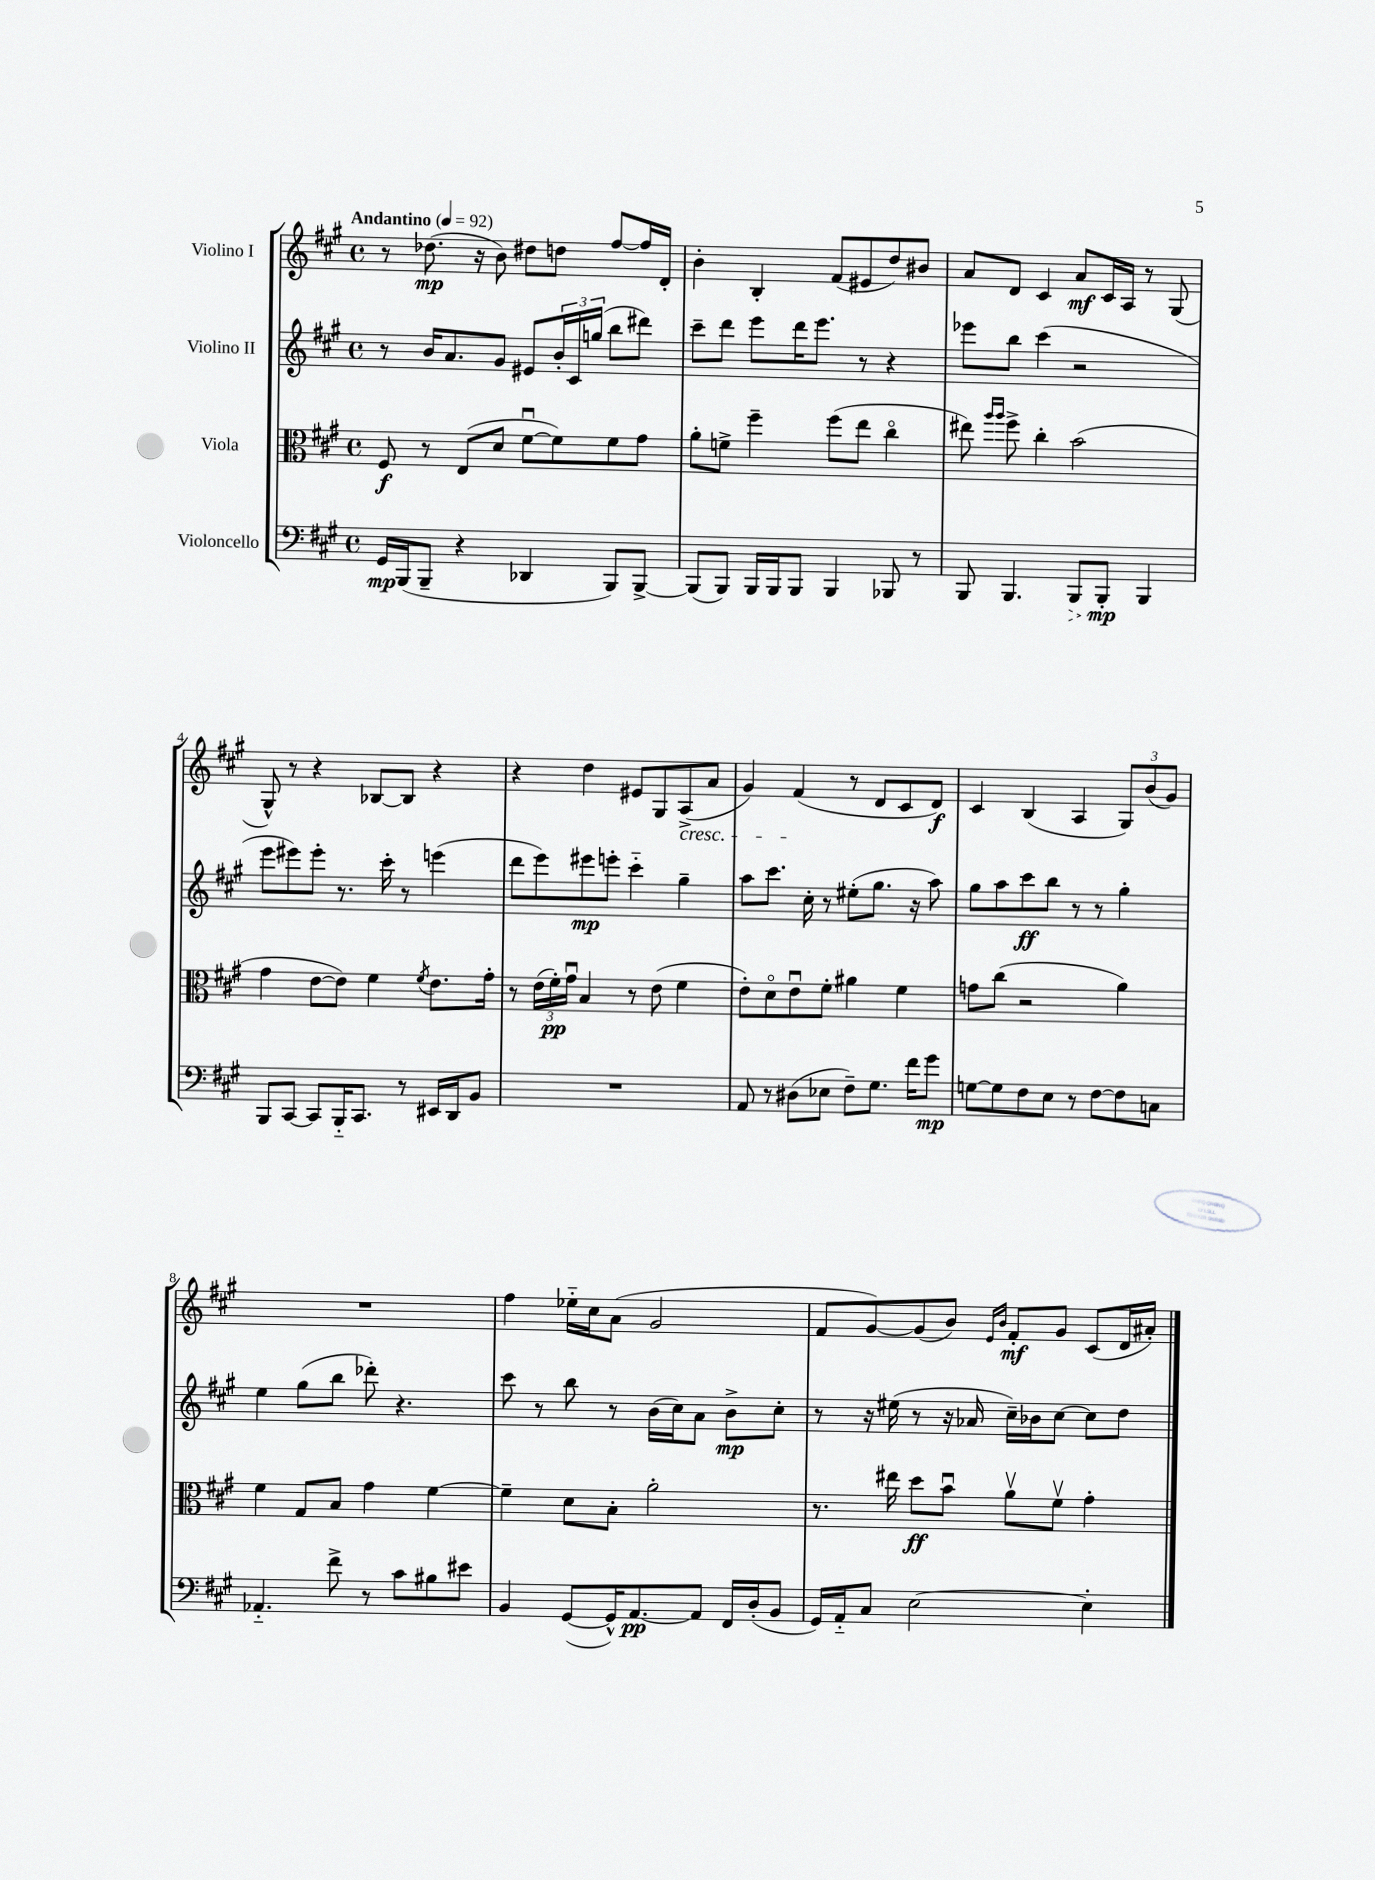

**kern	**dynam	**kern	**dynam	**kern	**dynam	**kern	**dynam
*part4	*part4	*part3	*part3	*part2	*part2	*part1	*part1
*staff4	*staff4	*staff3	*staff3	*staff2	*staff2	*staff1	*staff1
*I"Violoncello	*	*I"Viola	*	*I"Violino II	*	*I"Violino I	*
*clefF4	*	*clefC3	*	*clefG2	*	*clefG2	*
*k[f#c#g#]	*	*k[f#c#g#]	*	*k[f#c#g#]	*	*k[f#c#g#]	*
*M4/4	*	*M4/4	*	*M4/4	*	*M4/4	*
*met(c)	*	*met(c)	*	*met(c)	*	*met(c)	*
*MM92	*	*MM92	*	*MM92	*	*MM92	*
=1	=1	=1	=1	=1	=1	=1	=1
!	!	!	!	!	!	!LO:TX:a:B:t=Andantino	!
16GG#/LL	mp	8F#/	f	8r	.	8r	.
(16BBB/J	.	.	.	.	.	.	.
8BBB~/J	.	8r	.	16b/KL	.	(8.dd-X\	mp
.	.	.	.	8.a/	.	.	.
4r	.	(8E/L	.	.	.	.	.
.	.	.	.	.	.	16r	.
.	.	8d/J	.	8g#/J	.	8b\)	.
4DD-X/	.	[8f#u\L	.	8e#X/L	.	8dd#X\L	.
.	.	8f#\])	.	24b'/L	.	8ddn\J	.
.	.	.	.	24c#/	.	.	.
.	.	.	.	(24ggn/JJ	.	.	.
8BBB/L)	.	8f#\	.	8bb\L	.	[8ff#/L	.
[8BBB^/J	.	8g#\J	.	8ddd#X\J)	.	16ff#/L]	.
.	.	.	.	.	.	16d'/JJ	.
=2	=2	=2	=2	=2	=2	=2	=2
(8BBB/L]	.	8a'\L	.	8ccc#~\L	.	4b'\	.
8BBB/J)	.	8fn^\J	.	8ddd\J	.	.	.
16BBB/LL	.	4ff#~\	.	8eee\L	.	4B'/	.
16BBB/J	.	.	.	.	.	.	.
8BBB/J	.	.	.	16ddd\K	.	.	.
.	.	.	.	8.eee\J	.	.	.
4BBB/	.	(8ff#\L	.	.	.	(8f#/L	.
.	.	8ee\J	.	8r	.	8e#X/	.
8BBB-X/	.	4cc#\	.	4r	.	8dd/)	.
8r	.	.	.	.	.	8b#X/J	.
=3	=3	=3	=3	=3	=3	=3	=3
8BBB/	.	8ee#X\)	.	8eee-X\L	.	8a/L	.
.	.	16qqaa/LL	.	.	.	.	.
.	.	16qqaa/JJ	.	.	.	.	.
4.BBB/	.	8ff#^\	.	8bb\J	.	8d/J	.
.	.	4cc#'\	.	(4ccc#\	.	4c#/	.
!	!LO:HP:b	!	!	!	!	!	!
8BBB/L	>	(2b\	.	2r	.	8a/L	mf
8BBB'/J	mp	.	.	.	.	16c#/L	.
.	.	.	.	.	.	16A/JJ	.
4BBB/	]	.	.	.	.	8r	.
.	.	.	.	.	.	(8G#/	.
!!LO:LB:g=z
=4	=4	=4	=4	=4	=4	=4	=4
8BBB/L	.	4g#\	.	8eee\L	.	8G#^^/)	.
[8CC#/J	.	.	.	8eee#X\)	.	8r	.
8CC#/L]	.	[8e\L	.	8eee#'\J	.	4r	.
16BBB/K	.	8e\J])	.	8.r	.	.	.
8.CC#/J	.	.	.	.	.	.	.
.	.	4f#\	.	.	.	[8B-X/L	.
.	.	.	.	16ccc#'\	.	.	.
8r	.	.	.	8r	.	8B-/J]	.
.	.	8qf#/	.	.	.	.	.
16EE#X/LL	.	8.e\L	.	(4eeen\	.	4r	.
16DD/J	.	.	.	.	.	.	.
8BB/J	.	.	.	.	.	.	.
.	.	16g#'\Jk	.	.	.	.	.
=5	=5	=5	=5	=5	=5	=5	=5
1r	.	8r	.	8ddd\L	.	4r	.
.	.	(24e\LL	.	8eee\)	.	.	.
.	.	24f#'\)	pp	.	.	.	.
.	.	24g#u\JJ	.	.	.	.	.
.	.	4B/	.	8eee#X\	mp	4dd\	.
.	.	.	.	8eeen'\J	.	.	.
.	.	8r	.	4ccc#\	.	8e#X/L	.
.	.	(8e\	.	.	.	8G#/	.
!	!	!	!	!	!	!LO:TX:b:i:t=cresc.	!
.	.	4f#\	.	4gg#~\	.	(8A^/	.
.	.	.	.	.	.	8a/J	.
=6	=6	=6	=6	=6	=6	=6	=6
8AA/	.	8e'\L)	.	8aa\L	.	4g#/)	.
8r	.	8d\	.	8.ccc#\J	.	.	.
(8D#X\L	.	8eu\	.	.	.	(4f#/	.
.	.	.	.	16cc#'\	.	.	.
8E-X\J	.	8f#'\J	.	8r	.	.	.
8F#~\L)	.	4a#X\	.	(8ee#X'\L	.	8r	.
8.G#\J	.	.	.	8.gg#\J	.	8d/L	.
.	.	4f#\	.	.	.	8c#/	.
16f#\KL	.	.	.	16r	.	.	.
8g#\J	mp	.	.	8aa\)	.	8d/J)	f
=7	=7	=7	=7	=7	=7	=7	=7
[8Gn\L	.	8gn\L	.	8gg#\L	.	4c#/	.
8G\]	.	(8cc#\J	.	8aa\	.	.	.
8F#\	.	2r	.	8ccc#\	ff	(4B/	.
8E\J	.	.	.	8bb\J	.	.	.
8r	.	.	.	8r	.	4A/	.
[8F#\L	.	.	.	8r	.	.	.
8F#\]	.	4a\)	.	4gg#'\	.	12G#/L)	.
.	.	.	.	.	.	(12b/	.
8Cn\J	.	.	.	.	.	.	.
.	.	.	.	.	.	12g#/J)	.
!!LO:LB:g=z
=8	=8	=8	=8	=8	=8	=8	=8
4.AA-X/	.	4f#\	.	4ee\	.	1r	.
.	.	8G#/L	.	(8gg#\L	.	.	.
8f#^\	.	8B/J	.	8bb\J	.	.	.
8r	.	4g#\	.	8ddd-X'\)	.	.	.
8c#\L	.	.	.	4.r	.	.	.
8B#X\	.	[4f#\	.	.	.	.	.
8e#X\J	.	.	.	.	.	.	.
=9	=9	=9	=9	=9	=9	=9	=9
4BB/	.	4f#~\]	.	8ccc#\	.	4ff#\	.
.	.	.	.	8r	.	.	.
([8GG#/L	.	8d\L	.	8bb\	.	16ee-X\LL	.
.	.	.	.	.	.	16cc#\J	.
16GG#^^/K])	.	8B'\J	.	8r	.	(8a\J	.
[8.AA/	pp	.	.	.	.	.	.
.	.	2a'\	.	(16b\LL	.	2g#/	.
.	.	.	.	16cc#\J)	.	.	.
8AA/J]	.	.	.	8a\J	.	.	.
16FF#/LL	.	.	.	8b^\L	mp	.	.
(16D'/J	.	.	.	.	.	.	.
8BB/J	.	.	.	8cc#'\J	.	.	.
=10	=10	=10	=10	=10	=10	=10	=10
16GG#/LL)	.	8.r	.	8r	.	8f#/L	.
16AA/J	.	.	.	.	.	.	.
8C#/J	.	.	.	16r	.	[8g#/)	.
.	.	16ee#X\	.	(16ee#X\	.	.	.
[2E\	.	8dd\L	ff	8r	.	(8g#/]	.
.	.	8bu\J	.	16r	.	8b/J)	.
.	.	.	.	16a-X/	.	.	.
.	.	.	.	.	.	16qqe/LL	.
.	.	.	.	.	.	16qqb/JJ	.
.	.	8av\L	.	16cc#~\LL)	.	8f#'/L	mf
.	.	.	.	16b-X\J	.	.	.
.	.	8f#v\J	.	[8cc#\J	.	8g#/J	.
4E'\]	.	4g#'\	.	8cc#\L]	.	(8c#/L	.
.	.	.	.	8dd\J	.	16d/L	.
.	.	.	.	.	.	16a#X'/JJ)	.
==	==	==	==	==	==	==	==
*-	*-	*-	*-	*-	*-	*-	*-
